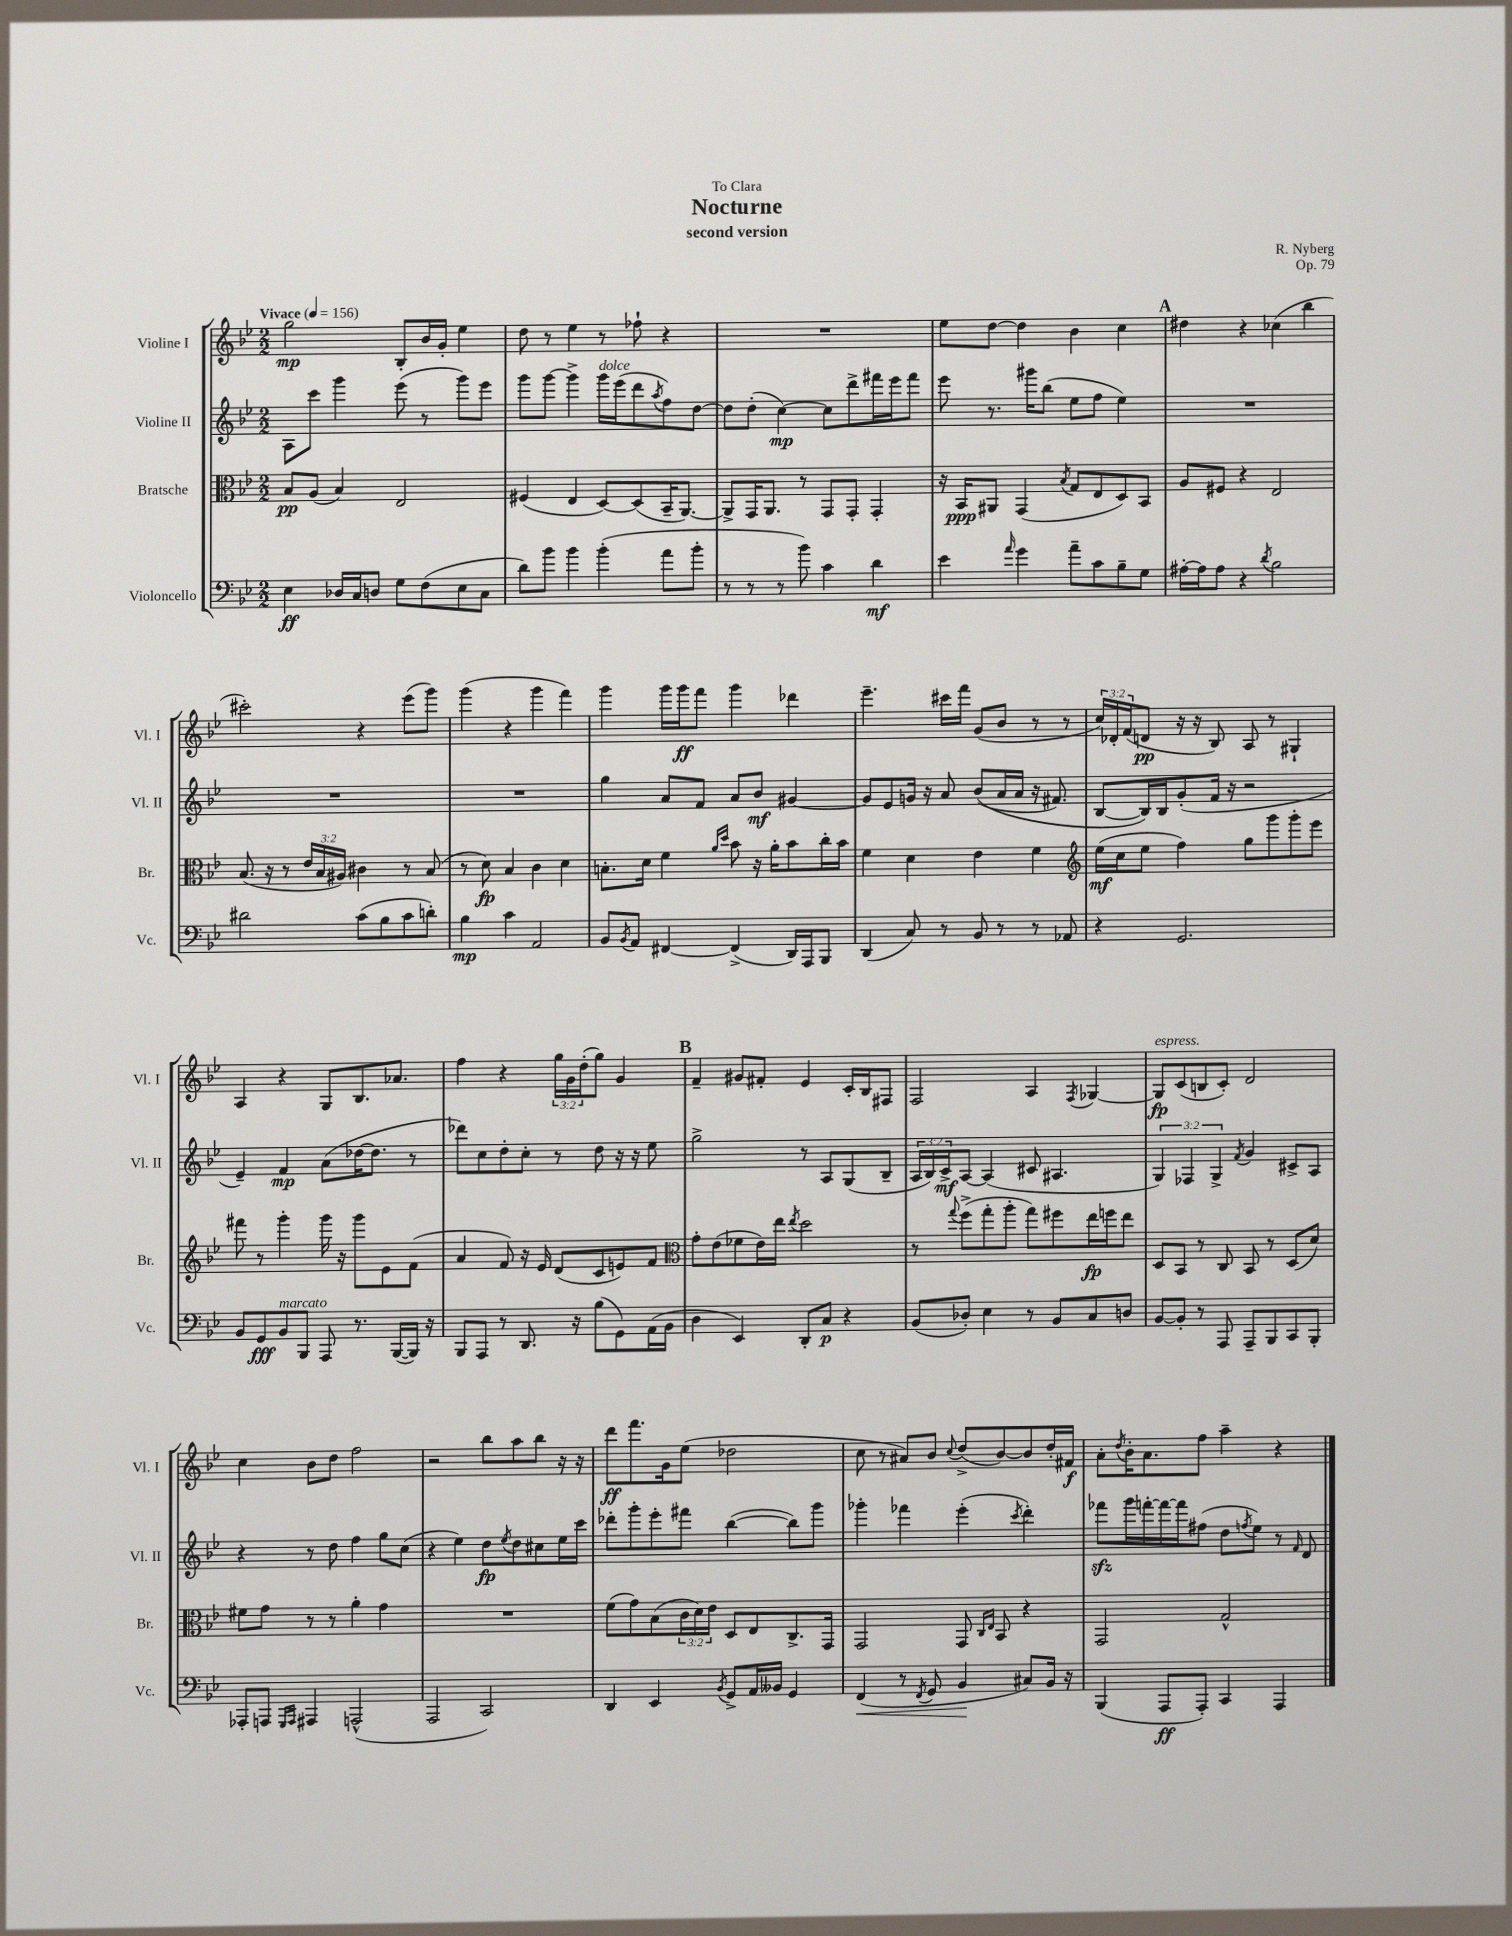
\header { title = "Nocturne" composer = "R. Nyberg" subtitle = "second version" dedication = "To Clara" opus = "Op. 79" }
<<
\new StaffGroup <<
\new Staff = "s0" \with { instrumentName = "Violine I" shortInstrumentName = "Vl. I" } {
    \clef treble \key bes \major \numericTimeSignature \time 2/2 \override Staff.TupletNumber.text = #tuplet-number::calc-fraction-text \tempo "Vivace" 4 = 156
    g''2\mp bes8-. bes'16 g'16-. ees''4 |
    d''8 r8 ees''4 r8 fes''8-! r4 |
    R1 |
    ees''8 d''8~ d''4 bes'4 c''4 |
    \mark \markup { \bold "A" } dis''4 r4 ces''4( bes''4 |
    cis'''2-.) r4 ees'''8( g'''8) |
    g'''4( r4 g'''4 f'''4) |
    g'''4 g'''16 g'''16\ff f'''8 g'''4 des'''4 |
    ees'''4.-- cis'''16 f'''16 g'8( bes'8 r8 r8 |
    \tuplet 3/2 { c''16) des'16-. f'16( } d'8\pp r16 r16 bes8) a8 r8 gis4-! |
    a4 r4 g8 bes8. aes'8. |
    f''4 r4 \tuplet 3/2 { g''16 g'16 d''16-.( } g''8) g'4 |
    \mark \markup { \bold "B" } f'4-- gis'8 fis'8-. ees'4 c'16-. bes16 fis8 |
    f2 a4 \acciaccatura { f8 } ges4~ |
    ges8\fp^\markup { \italic "espress." } c'8( b8 c'8-.) d'2 |
    c''4 bes'8 d''8 f''2 |
    r2 bes''8 a''8 bes''8 r16 r16 |
    d'''8\ff f'''8. g'16 ees''8( des''2 |
    c''8 r8 ais'8) bes'8 \appoggiatura { c''8 } d''8->( bes'8~) bes'8 d''16-. fis'16\f |
    a'8-. \acciaccatura { d''8 } bes'16-. a'8. f''8 a''4-- r4 \bar "|." |
}
\new Staff = "s1" \with { instrumentName = "Violine II" shortInstrumentName = "Vl. II" } {
    \clef treble \key bes \major \numericTimeSignature \time 2/2 \override Staff.TupletNumber.text = #tuplet-number::calc-fraction-text
    a8 c'''8 g'''4 ees'''8( r8 g'''8) ees'''8 |
    g'''8 g'''8~ g'''4-> g'''16^\markup { \italic "dolce" } ees'''16( d'''8 \acciaccatura { a''8 } f''8) d''8~ |
    d''8 d''8-.( c''4~\mp) c''8 d'''8-> fis'''16 ees'''16 fis'''8 |
    ees'''8 r8. gis'''16 bes''8( ees''8 f''8 ees''4) |
    \mark \markup { \bold "A" } R1 |
    R1 |
    R1 |
    g''4 a'8 f'8 a'8 bes'8\mf gis'4~ |
    gis'8 ees'8 g'16 r16 a'8 bes'8(\( a'16 a'16 r16 fis'8.) |
    bes8~ bes16\) bes16 g'8-.( f'16 r16 r2 |
    ees'4--) f'4\mp a'8( des''16~ des''8. r8 |
    des'''8) c''8 d''8-. c''8-. r8 d''8 r16 r16 ees''8 |
    \mark \markup { \bold "B" } g''2-> r8 a8 g8( bes8-- |
    \tuplet 3/2 { a16 bes16) c'16->\mf } a8~ a4( cis'8 ais4. |
    \tuplet 3/2 { g4) fes4 g4-> } \acciaccatura { f'8 } g'4 cis'8-> a8 |
    r4 r8 d''8 f''4 g''8 c''8( |
    r4 ees''4) d''8\fp \acciaccatura { ees''8 } d''8 cis''8 ees''16 c'''16 |
    des'''8-. g'''8-. ees'''8-. fis'''8 bes''4~( bes''8) g'''8 |
    ges'''4-. fes'''4 ees'''4-.( \acciaccatura { c'''8 } d'''4-.) |
    fes'''8\sfz g'''16 f'''16~-. f'''16~ f'''16 fis''8( d''8 \acciaccatura { f''8 } ees''8) r8 \grace { f'16 } d'8 \bar "|." |
}
\new Staff = "s2" \with { instrumentName = "Bratsche" shortInstrumentName = "Br." } {
    \clef alto \key bes \major \numericTimeSignature \time 2/2 \override Staff.TupletNumber.text = #tuplet-number::calc-fraction-text
    bes8\pp a8( bes4) ees2 |
    fis4( ees4 d8~) d8( bes,16-- a,8.~) |
    a,8-> g,16 a,8. r8 g,8 g,8-. g,4-. |
    r16 bes,16\ppp ais,8 g,4( \acciaccatura { bes8 } g8 ees8 d8) bes,8 |
    \mark \markup { \bold "A" } a8 fis8 r4 ees2 |
    bes8.( r16 r8 \tuplet 3/2 { ees'16 bes16 ais16) } cis'4 r8 bes8( |
    r8 d'8\fp) bes4 c'4 d'4 |
    b8.-. d'16 f'4 \grace { a'16 d''16 } bes'8 r16 a'16-. bes'8 c''16-. bes'16 |
    f'4 d'4 ees'4 f'4 |
    \clef treble ees''16\mf( c''16 ees''8 f''4) g''8 g'''8 g'''8-. ees'''8 |
    fis'''8 r8 g'''4-. g'''16 r16 g'''8 ees'8 f'8( |
    a'4 f'8) r16 ees'16 d'8( c'8 e'8) f'8 |
    \mark \markup { \bold "B" } \clef alto g'8-. ees'8( fes'8 ees'16) ees''16 \acciaccatura { ees''8 } d''2 |
    r8 \appoggiatura { g''8 } f''8->( g''8-. a''8-. g''8) fis''8 ees''16\fp f''16 ees''8 |
    d8 bes,8 r8 c8 bes,8 r8 d8( d'8) |
    fis'8 g'8 r8 r8 a'4-. g'4 |
    R1 |
    f'8( g'8) bes8( \tuplet 3/2 { c'16 d'16) ees'16 } d8 ees8 c8.-> g,16 |
    g,2 g,8 \grace { c16 ees16 } bes,8 r4 |
    g,2 g2-^ \bar "|." |
}
\new Staff = "s3" \with { instrumentName = "Violoncello" shortInstrumentName = "Vc." } {
    \clef bass \key bes \major \numericTimeSignature \time 2/2
    ees4\ff des16 c16 d8 g8 f8( ees8 c8 |
    d'8) bes'8 bes'4 bes'4-.( a'8 bes'8-. |
    r8 r8 r8 bes'8) c'4 d'4\mf |
    ees'4 \grace { a'16 } g'4 a'8-- c'8 bes8-- g8 |
    \mark \markup { \bold "A" } ais16~-. ais16 ais8 r4 \acciaccatura { d'8 } bes2 |
    dis'2 c'8( bes8 c'8 d'8-.) |
    bes4\mp c'4 a,2 |
    bes,8 \acciaccatura { bes,8 } a,8 fis,4~ fis,4->( d,16) a,,16 bes,,8 |
    d,4( c8) r8 bes,8 r8 r8 aes,8 |
    r4 g,2. |
    bes,8 g,8\fff bes,8^\markup { \italic "marcato" } bes,,8 a,,8 r8. bes,,16~( bes,,16) r16 |
    bes,,8 a,,8 r8 d,8. r16 bes8( g,8) a,16( bes,16 |
    \mark \markup { \bold "B" } d4 ees,4) d,8-. c8\p r4 |
    bes,8( des8-.) ees4 r8 bes,8 c8 d8 |
    bes,8~ bes,8-. r8 a,,8 a,,8-- bes,,8 c,8 bes,,8-. |
    aes,,8-. a,,8 \grace { g,,16 a,,16 } ais,,4 a,,2-^( |
    a,,2 c,2) |
    d,4 ees,4 \acciaccatura { bes,8 } g,8-> a,16 beses,16 g,4 |
    f,4\<( r8 \acciaccatura { f,8 } g,8 bes,4\! cis8) bes,16 r16 |
    bes,,4( a,,8\ff a,,8-.) c,4 a,,4 \bar "|." |
}
>>
>>
\layout { \context { \Score \remove "Bar_number_engraver" } }
